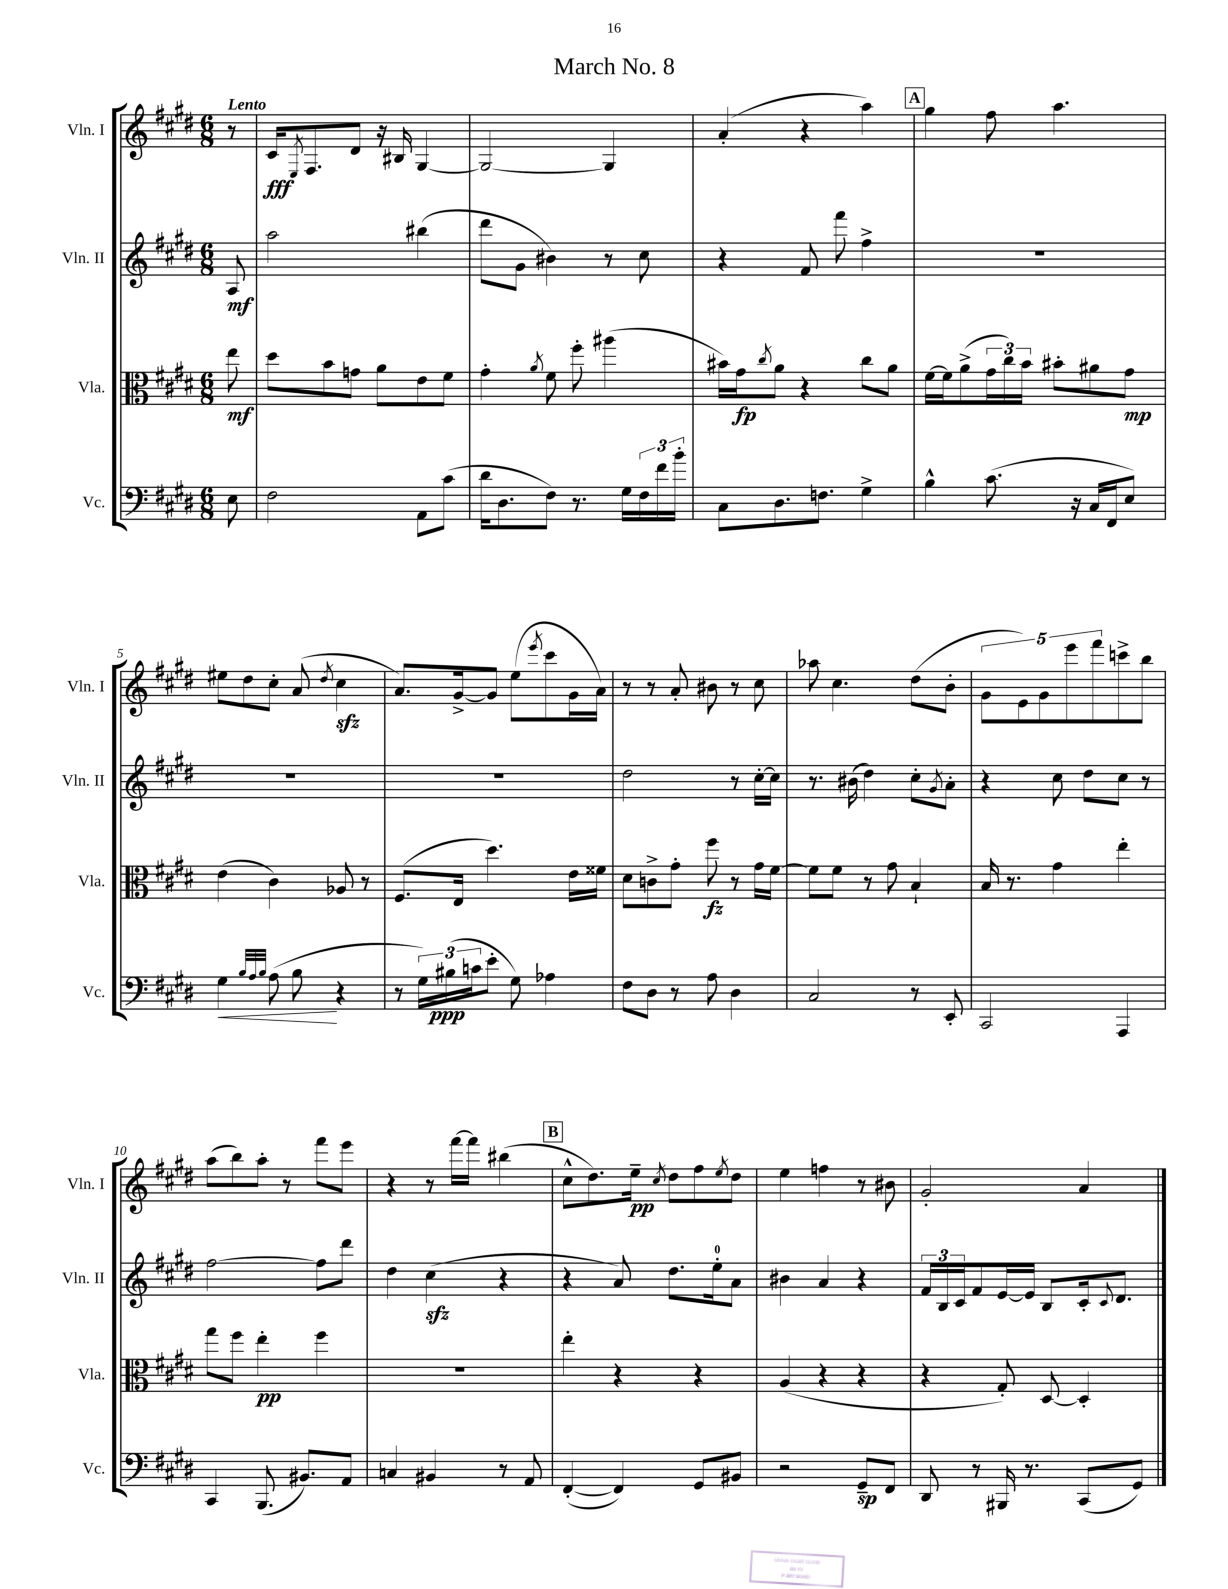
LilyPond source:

\header { title = "March No. 8" }
<<
\new StaffGroup <<
\new Staff = "s0" \with { instrumentName = "Vln. I" shortInstrumentName = "Vln. I" } {
    \clef treble \key e \major \numericTimeSignature \time 6/8 \partial 8 \tempo "Lento"
    r8 |
    cis'16\fff \acciaccatura { e8 } fis8. dis'8 r16 bis16 gis4~ |
    gis2~ gis4 |
    a'4-.( r4 a''4) |
    \mark \markup { \box "A" } gis''4 fis''8 a''4. |
    eis''8 dis''8 cis''8-. a'8( \acciaccatura { dis''8 } cis''4\sfz |
    a'8.) gis'16~-> gis'8 e''8( \acciaccatura { e'''8 } cis'''8 gis'16 a'16) |
    r8 r8 a'8-. bis'8 r8 cis''8 |
    aes''8 cis''4. dis''8( b'8-. |
    \tuplet 5/4 { gis'8 e'8) gis'8 e'''8 fis'''8 } c'''8-> b''8 |
    a''8( b''8) a''8-. r8 fis'''8 e'''8 |
    r4 r8 fis'''16~ fis'''16 bis''4( |
    \mark \markup { \box "B" } cis''8-^ dis''8.) e''16--\pp \acciaccatura { cis''8 } dis''8 fis''8 \acciaccatura { e''8 } dis''8 |
    e''4 f''4 r8 bis'8 |
    gis'2-. a'4 \bar "|." |
}
\new Staff = "s1" \with { instrumentName = "Vln. II" shortInstrumentName = "Vln. II" } {
    \clef treble \key e \major \numericTimeSignature \time 6/8 \partial 8
    a8\mf |
    a''2 bis''4( |
    dis'''8 gis'8 bis'4) r8 cis''8 |
    r4 fis'8 fis'''8 fis''4-> |
    \mark \markup { \box "A" } R2. |
    R2. |
    R2. |
    dis''2 r8 cis''16~-. cis''16 |
    r8. bis'16( dis''4) cis''8-. \acciaccatura { gis'8 } a'8-. |
    r4 cis''8 dis''8 cis''8 r8 |
    fis''2~ fis''8 dis'''8 |
    dis''4 cis''4\sfz( r4 |
    \mark \markup { \box "B" } r4 a'8) dis''8. e''16-0-. a'8 |
    bis'4 a'4 r4 |
    \tuplet 3/2 { fis'16 b16 cis'16 } fis'8 e'16~ e'16 b8 cis'16-. \appoggiatura { cis'8 } dis'8. \bar "|." |
}
\new Staff = "s2" \with { instrumentName = "Vla." shortInstrumentName = "Vla." } {
    \clef alto \key e \major \numericTimeSignature \time 6/8 \partial 8
    e''8\mf |
    dis''8 b'8 g'8 a'8 e'8 fis'8 |
    gis'4-. \acciaccatura { a'8 } fis'8 fis''8-. ais''4( |
    bis'16) gis'16\fp \acciaccatura { cis''8 } a'8 r4 cis''8 a'8 |
    \mark \markup { \box "A" } fis'16~ fis'16 a'8->( \tuplet 3/2 { gis'16 cis''16) b'16 } bis'8-. ais'8 gis'8\mp |
    e'4( cis'4) aes8 r8 |
    fis8.( e16 dis''4.) e'16 fisis'16 |
    dis'8 c'8-> gis'8-. fis''8\fz r8 gis'16 fis'16~ |
    fis'8 fis'8 r8 gis'8 b4-! |
    b16 r8. gis'4 e''4-. |
    gis''8 fis''8 e''4-.\pp fis''4 |
    R2. |
    \mark \markup { \box "B" } e''4-. r4 r4 |
    a4( r4 r4 |
    r4 gis8-.) dis8~ dis4-. \bar "|." |
}
\new Staff = "s3" \with { instrumentName = "Vc." shortInstrumentName = "Vc." } {
    \clef bass \key e \major \numericTimeSignature \time 6/8 \partial 8
    e8 |
    fis2 a,8 cis'8( |
    dis'16 dis8. fis8) r8. gis16 \tuplet 3/2 { fis16 fis'16 b'16-. } |
    cis8 dis8. f8. gis4-> |
    \mark \markup { \box "A" } b4-^ cis'8.( r16 cis16 fis,16 e8) |
    gis4\< \grace { b32 a32 b32 } a8( b8\! r4 |
    r8 \tuplet 3/2 { gis16) bis16\ppp( c'16 } e'8-. gis8) aes4 |
    fis8 dis8 r8 a8 dis4 |
    cis2 r8 e,8-. |
    cis,2 a,,4 |
    cis,4 b,,8.( bis,8.) a,8 |
    c4 bis,4 r8 a,8 |
    \mark \markup { \box "B" } fis,4~-.( fis,4) gis,8 bis,8 |
    r2 gis,8--\sp fis,8 |
    dis,8 r8 bis,,16 r8. cis,8( gis,8) \bar "|." |
}
>>
>>
